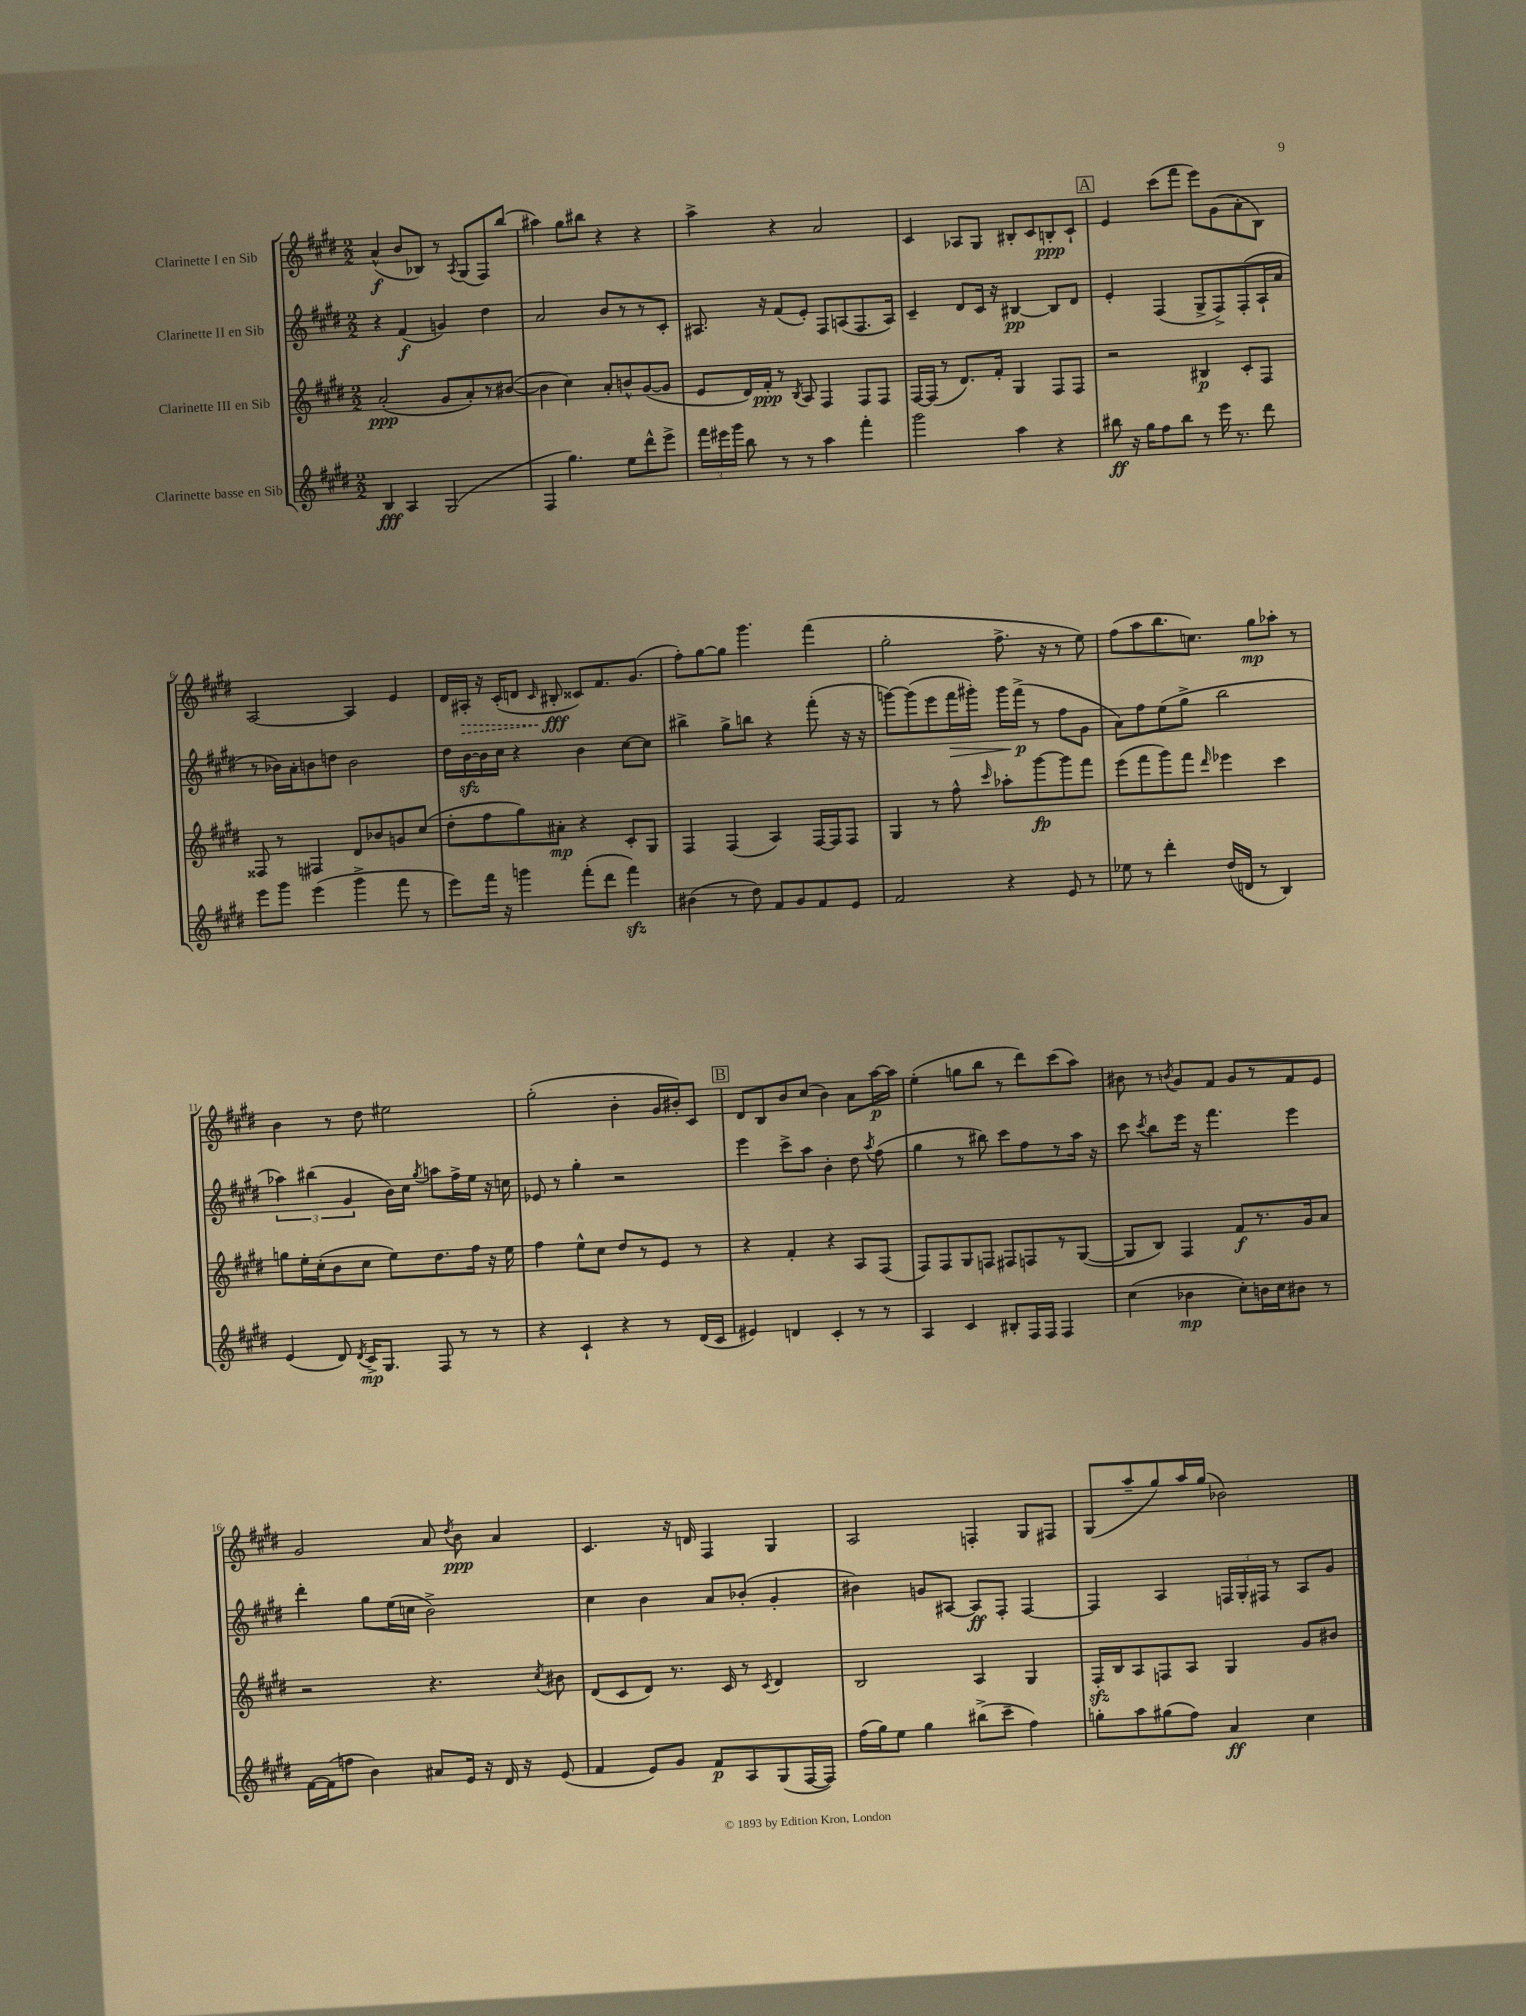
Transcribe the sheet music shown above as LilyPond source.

<<
\new StaffGroup <<
\new Staff = "s0" \with { instrumentName = "Clarinette I en Sib" } {
    \clef treble \key e \major \numericTimeSignature \time 2/2
    \autoBeamOff a'4-^\f( b'8[ bes8]) r8 \acciaccatura { a8 } gis8[( fis8) b''8]( |
    ais''4) gis''8[ bis''8] r4 r4 |
    a''4-> r4 a'2 |
    cis'4 aes8[ gis8] bis8[-. cis'8 b8-.\ppp cis'8]-! |
    \mark \markup { \box "A" } e'4 cis'''8[( fis'''8] e'''8[) gis'8( a'8-. b8]) |
    a2~ a4 e'4 |
    dis'16[ \once \override Hairpin.style = #'dashed-line ais16]-.\> r16 cis'16[-.( d'8] \grace { cis'16 } bis8-.\fff\! cisis'8[) fis'8. gis'8.]( |
    fis''8[-.) gis''8~ gis''8] gis'''4. fis'''4( |
    gis''2-. fis''8.-> r16 r8 e''8) |
    fis''8[( a''8 b''8. c''8.]) gis''8[\mp aes''8]-. r8 |
    b'4 r8 dis''8 eis''2 |
    gis''2-.( b'4-. gis'16[ bis'16-.) cis'8] |
    \mark \markup { \box "B" } dis'8[ b8 b'8 cis''8]( b'4) a'8[ a''16~\p a''16] |
    e''4-.( g''8[ b''8] r8 dis'''8[) cis'''8( a''8]) |
    bis'8 r8 \acciaccatura { b'8 } gis'8[ fis'8] gis'8[ r8 fis'8 e'8] |
    gis'2 a'8 \acciaccatura { dis''8 } b'8\ppp a'4 |
    cis'4. r16 d'16 fis4 gis4 |
    a2 f4-. gis8[ fis8] |
    gis8[( a''8-- gis''8) a''16 gis''16]( bes'2) \bar "|." |
}
\new Staff = "s1" \with { instrumentName = "Clarinette II en Sib" } {
    \clef treble \key e \major \numericTimeSignature \time 2/2
    \autoBeamOff r4 fis'4\f( g'4) dis''4 |
    a'2 b'8[ r8 r8 cis'8]-. |
    ais8. r16 fis'8[( e'8]-.) fis8[ a8( fis8. a16]) |
    cis'4-- dis'8[ cis'16] r16 bis4~\pp bis8[ dis'8] |
    \mark \markup { \box "A" } e'4-. fis4( gis8[-> fis8->) fis8-.( a16-! a'16] |
    r8 bes'16[) a'16-. b'8 d''8] b'2 |
    dis''16[ b'16~\sfz b'16 cis''16] r4 b'4 cis''8[~ cis''8] |
    bis''4-> gis''8[-> b''8] r4 fis'''8-.( r16 r16 |
    g'''8[~) g'''8( e'''8 fis'''16\> gis'''16]-.) gis'''16[ fis'''16]->\p\!( r8 fis''8[ gis'8] |
    a'8[) fis''8 e''8( gis''8]-> b''2 |
    \tuplet 3/2 { aes''4) bis''4( gis'4 } b'16[) cis''16] \acciaccatura { gis''8 } a''8[ fis''16-> e''16] r16 c''16 |
    ees'8 r8 gis''4-. r2 |
    \mark \markup { \box "B" } e'''4 cis'''8[-> a''8] b'4-. dis''8 \acciaccatura { a''8 } fis''8( |
    gis''4 r8 bis''8) cis'''8[ fis''8 r8 a''16] r16 |
    cis'''8 \acciaccatura { cis'''8 } b''8[ e'''16] r16 fis'''4. e'''4 |
    dis'''4-. gis''8[ e''16( c''16] b'2->) |
    cis''4 b'4 a'8[ bes'8]-.( gis'4-. |
    bis'4) g'8[ ais8]~ ais8[\ff fis8]-. fis4~ |
    fis4 a4 \tuplet 3/2 { f16[ gis16-. fis16] } r8 a8[ gis'8] \bar "|." |
}
\new Staff = "s2" \with { instrumentName = "Clarinette III en Sib" } {
    \clef treble \key e \major \numericTimeSignature \time 2/2
    \autoBeamOff a'2-.\ppp( gis'8[ a'8-.) r8 bis'8]~( |
    bis'4 cis''4) a'8[-. b'8-^ gis'8~( gis'8] |
    e'8[ dis'16) fis'16]-.\ppp r8 \acciaccatura { b8 } a8 fis4 fis8[ fis8] |
    fis16[~ fis16]( r8 dis'8.[) fis'16]-. gis4 fis8[ fis8] |
    \mark \markup { \box "A" } r2 bis4\p cis'8[-. fis8] |
    fisis8 r8 fis4 dis'8[ bes'8 g'8 cis''8]( |
    dis''8[-. fis''8 gis''8) ais'8]-.\mp r4 cis'8[-. gis8] |
    fis4 fis4( a4) fis16[~ fis16 fis8] |
    gis4 r8 fis''8-^ \grace { cis'''16 } aes''8[-. gis'''8~\fp gis'''8 fis'''8] |
    e'''8[( fis'''8 gis'''8) fis'''8] \grace { dis'''16 } ees'''4 cis'''4 |
    g''8[ e''16-. cis''16-.( b'8 cis''8] e''8[) dis''8. fis''16] r16 e''16 |
    fis''4 e''8[-^ cis''8] dis''8[ r8 e'8] r8 |
    \mark \markup { \box "B" } r4 fis'4-. r4 a8[ fis8]( |
    fis8[) fis8 gis8 f8] fis8[ f8 r8 gis8]~( |
    gis8[ b8]) fis4 fis'8[\f r8. gis'16 a'8] |
    r2 r4. \acciaccatura { cis''8 } bis'8 |
    dis'8[( cis'8 dis'8]) r8. cis'16 r8 \acciaccatura { cis'8 } dis'4 |
    b2 a4 gis4 |
    fis16[-.\sfz b16 a8 f8 a8] gis4 gis'8[ bis'8] \bar "|." |
}
\new Staff = "s3" \with { instrumentName = "Clarinette basse en Sib" } {
    \clef treble \key e \major \numericTimeSignature \time 2/2
    \autoBeamOff b4\fff a4 gis2( |
    fis4 gis''4.) e''8[ dis'''8-^ e'''8]-> |
    \tuplet 3/2 { fis'''16[ eis'''16 gis'''16] } b''8 r8 r8 a''4 fis'''4-. |
    gis'''2 a''4 r4 |
    \mark \markup { \box "A" } bis''8\ff r16 gis''16[ fis''8 bis''8] r8 e'''16 r8. dis'''8 |
    e'''8[ gis'''8] e'''4( gis'''4-> fis'''8 r8 |
    e'''8[) fis'''16] r16 g'''4 fis'''8[-.( dis'''8] fis'''4\sfz) |
    bis'4( r8 dis''8) fis'8[ gis'8 fis'8 e'8] |
    fis'2 r4 e'8 r8 |
    ees''8 r8 dis'''4-. dis''16[( d'16] r8 b4) |
    e'4( dis'8) \acciaccatura { dis'8 } cis'16[->\mp gis8.] fis8 r8 r8 |
    r4 cis'4-! r4 r8 dis'16[( cis'16] |
    \mark \markup { \box "B" } eis'4) d'4 cis'4-. r8 r8 |
    a4 cis'4 bis8[-. fis16 fis16] fis4 |
    cis''4( bes'4\mp cis''8[-.) b'16 cis''16 bis'8] r8 |
    fis'16[~ fis'16( f''8] b'4) ais'8[ e'16] r16 dis'16 r16 e'8( |
    fis'4 e'8[) gis'8] fis'8[\p a8 gis8( fis16~ fis16]) |
    fis''16[( gis''16) e''8] gis''4 bis''8[->( cis'''8]-- fis''4) |
    g''8[-. a''8 gis''8( fis''8]) a'4\ff cis''4 \bar "|." |
}
>>
>>
